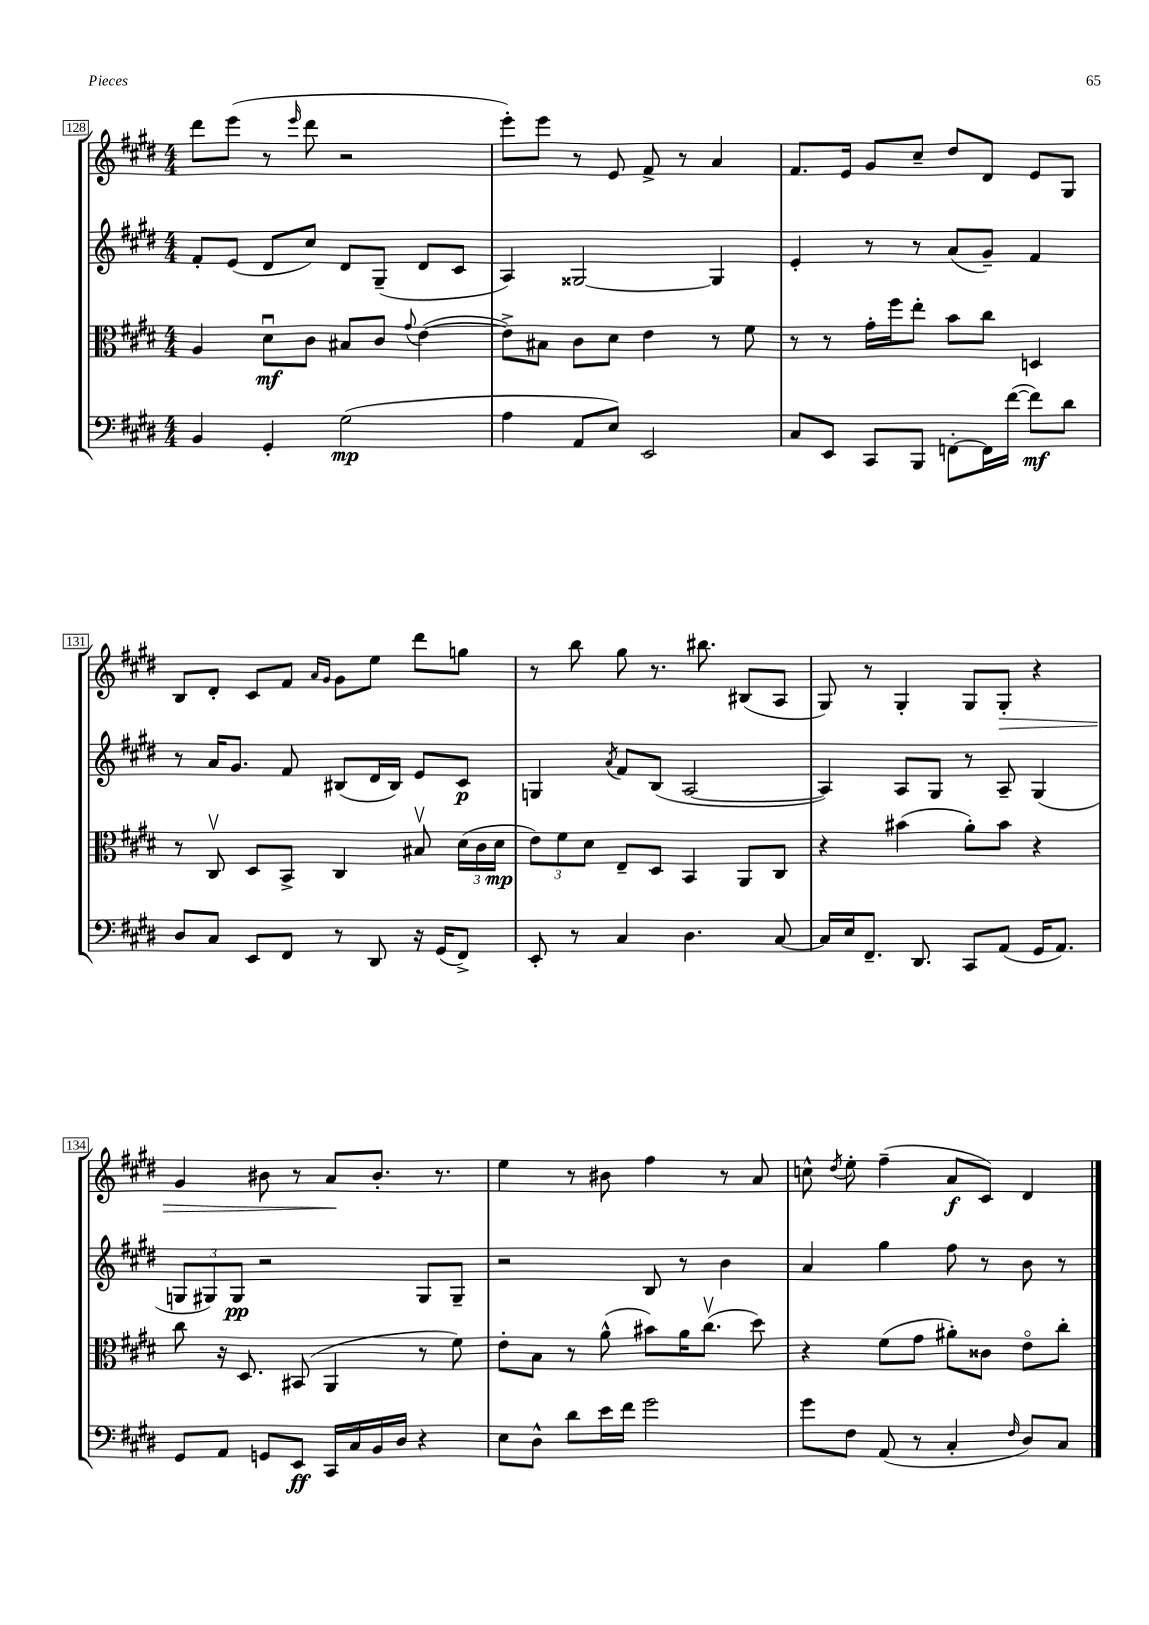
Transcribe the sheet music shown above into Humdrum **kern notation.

**kern	**dynam	**kern	**dynam	**kern	**dynam	**kern	**dynam
*part4	*part4	*part3	*part3	*part2	*part2	*part1	*part1
*staff4	*staff4	*staff3	*staff3	*staff2	*staff2	*staff1	*staff1
*clefF4	*	*clefC3	*	*clefG2	*	*clefG2	*
*k[f#c#g#d#]	*	*k[f#c#g#d#]	*	*k[f#c#g#d#]	*	*k[f#c#g#d#]	*
*M4/4	*	*M4/4	*	*M4/4	*	*M4/4	*
=128	=128	=128	=128	=128	=128	=128	=128
4BB/	.	4A/	.	8f#'/L	.	8ddd#\L	.
.	.	.	.	(8e/J	.	(8eee\J	.
4GG#'/	.	8d#u\L	mf	8d#/L	.	8r	.
.	.	.	.	.	.	16qqeee/	.
.	.	8c#\J	.	8cc#/J)	.	8ddd#\	.
(2G#\	mp	8B#X/L	.	8d#/L	.	2r	.
.	.	8c#/J	.	(8G#~/J	.	.	.
.	.	8qqg#/	.	.	.	.	.
.	.	([4e\	.	8d#/L	.	.	.
.	.	.	.	8c#/J	.	.	.
=129	=129	=129	=129	=129	=129	=129	=129
4A\	.	8e^\L])	.	4A/)	.	8eee'\L)	.
.	.	8B#X\J	.	.	.	8eee\J	.
8AA/L	.	8c#\L	.	[2G##X/	.	8r	.
8E/J)	.	8d#\J	.	.	.	8e/	.
2EE/	.	4e\	.	.	.	8f#^/	.
.	.	.	.	.	.	8r	.
.	.	8r	.	4G##/]	.	4a/	.
.	.	8f#\	.	.	.	.	.
=130	=130	=130	=130	=130	=130	=130	=130
8C#/L	.	8r	.	4e'/	.	8.f#/L	.
8EE/J	.	8r	.	.	.	.	.
.	.	.	.	.	.	16e/Jk	.
8CC#/L	.	16g#'\LL	.	8r	.	8g#/L	.
.	.	16ff#\J	.	.	.	.	.
8BBB/J	.	8ee'\J	.	8r	.	8cc#~/J	.
[8FFn'\L	.	8b\L	.	(8a/L	.	8dd#/L	.
16FF\L]	.	8cc#\J	.	8g#~/J)	.	8d#/J	.
([16f#\JJ	.	.	.	.	.	.	.
8f#\L])	mf	4Dn/	.	4f#/	.	8e/L	.
8d#\J	.	.	.	.	.	8G#/J	.
!!LO:LB:g=z
=131	=131	=131	=131	=131	=131	=131	=131
8D#/L	.	8r	.	8r	.	8B/L	.
8C#/J	.	8C#v/	.	16a/KL	.	8d#'/J	.
.	.	.	.	8.g#/J	.	.	.
8EE/L	.	8D#/L	.	.	.	8c#/L	.
8FF#/J	.	8BB^/J	.	8f#/	.	8f#/J	.
.	.	.	.	.	.	16qqa/LL	.
.	.	.	.	.	.	16qqg#/JJ	.
8r	.	4C#/	.	(8B#X/L	.	8g#\L	.
8DD#/	.	.	.	16d#/L	.	8ee\J	.
.	.	.	.	16B#/JJ)	.	.	.
16r	.	8B#Xv/	.	8e/L	.	8ddd#\L	.
(16GG#/KL	.	.	.	.	.	.	.
8FF#^/J)	.	(24d#\LL	.	8c#/J	p	8ggn\J	.
.	.	24c#\	.	.	.	.	.
.	.	24d#\JJ	mp	.	.	.	.
=132	=132	=132	=132	=132	=132	=132	=132
8EE'/	.	12e\L)	.	4Gn/	.	8r	.
.	.	12f#\	.	.	.	.	.
8r	.	.	.	.	.	8bb\	.
.	.	12d#\J	.	.	.	.	.
.	.	.	.	8qa/	.	.	.
4C#/	.	8E~/L	.	8f#/L	.	8gg#\	.
.	.	8D#/J	.	(8B/J	.	8.r	.
4.D#\	.	4BB/	.	[2A/	.	.	.
.	.	.	.	.	.	8.bb#X\	.
.	.	8AA/L	.	.	.	(8B#X/L	.
[8C#/	.	8C#/J	.	.	.	8A/J	.
=133	=133	=133	=133	=133	=133	=133	=133
16C#/LL]	.	4r	.	4A/])	.	8G#/)	.
16E/J	.	.	.	.	.	.	.
8.FF#~/J	.	.	.	.	.	8r	.
.	.	(4b#X\	.	8A/L	.	4G#'/	.
8.DD#/	.	.	.	.	.	.	.
.	.	.	.	8G#/J	.	.	.
8CC#/L	.	8a'\L)	.	8r	.	8G#/L	.
!	!	!	!	!	!	!	!LO:HP:b
(8AA/J	.	8b#\J	.	8A~/	.	8G#'/J	>
16GG#/KL	.	4r	.	(4G#/	.	4r	.
8.AA/J)	.	.	.	.	.	.	.
!!LO:LB:g=z
=134	=134	=134	=134	=134	=134	=134	=134
8GG#/L	.	8cc#\	.	12Gn/L	.	4g#/	.
.	.	.	.	12G#X/)	.	.	.
8AA/J	.	16r	.	.	.	.	.
.	.	.	.	12G#/J	pp	.	.
.	.	8.D#/	.	.	.	.	.
8GGn/L	.	.	.	2r	.	8b#X\	.
8EE/J	ff	(8BB#X/	.	.	.	8r	.
16CC#/LL	.	4AA/	.	.	.	8a/L	.
16C#/	.	.	.	.	.	.	.
16BB/	.	.	.	.	.	8.b#'/J	]
16D#/JJ	.	.	.	.	.	.	.
4r	.	8r	.	8G#/L	.	.	.
.	.	.	.	.	.	8.r	.
.	.	8f#\)	.	8G#~/J	.	.	.
=135	=135	=135	=135	=135	=135	=135	=135
8E\L	.	8e'\L	.	2r	.	4ee\	.
8D#^^\J	.	8B\J	.	.	.	.	.
8d#\L	.	8r	.	.	.	8r	.
16e\L	.	(8a^^\	.	.	.	8b#X\	.
16f#\JJ	.	.	.	.	.	.	.
2g#\	.	8b#X\L)	.	8B/	.	4ff#\	.
.	.	16a\K	.	8r	.	.	.
.	.	(8.cc#v\J	.	.	.	.	.
.	.	.	.	4b\	.	8r	.
.	.	8dd#\)	.	.	.	8a/	.
=136	=136	=136	=136	=136	=136	=136	=136
8g#\L	.	4r	.	4a/	.	8ccn^^\	.
.	.	.	.	.	.	8qdd#/	.
8F#\J	.	.	.	.	.	8ee'\	.
(8AA/	.	(8f#\L	.	4gg#\	.	(4ff#~\	.
8r	.	8g#\J	.	.	.	.	.
4C#'/	.	8a#X'\L)	.	8ff#\	.	8a/L	f
.	.	8c##X\J	.	8r	.	8c#/J)	.
16qqF#/	.	.	.	.	.	.	.
8D#/L)	.	8e\L	.	8b\	.	4d#/	.
8C#/J	.	8cc#'\J	.	8r	.	.	.
==	==	==	==	==	==	==	==
*-	*-	*-	*-	*-	*-	*-	*-
